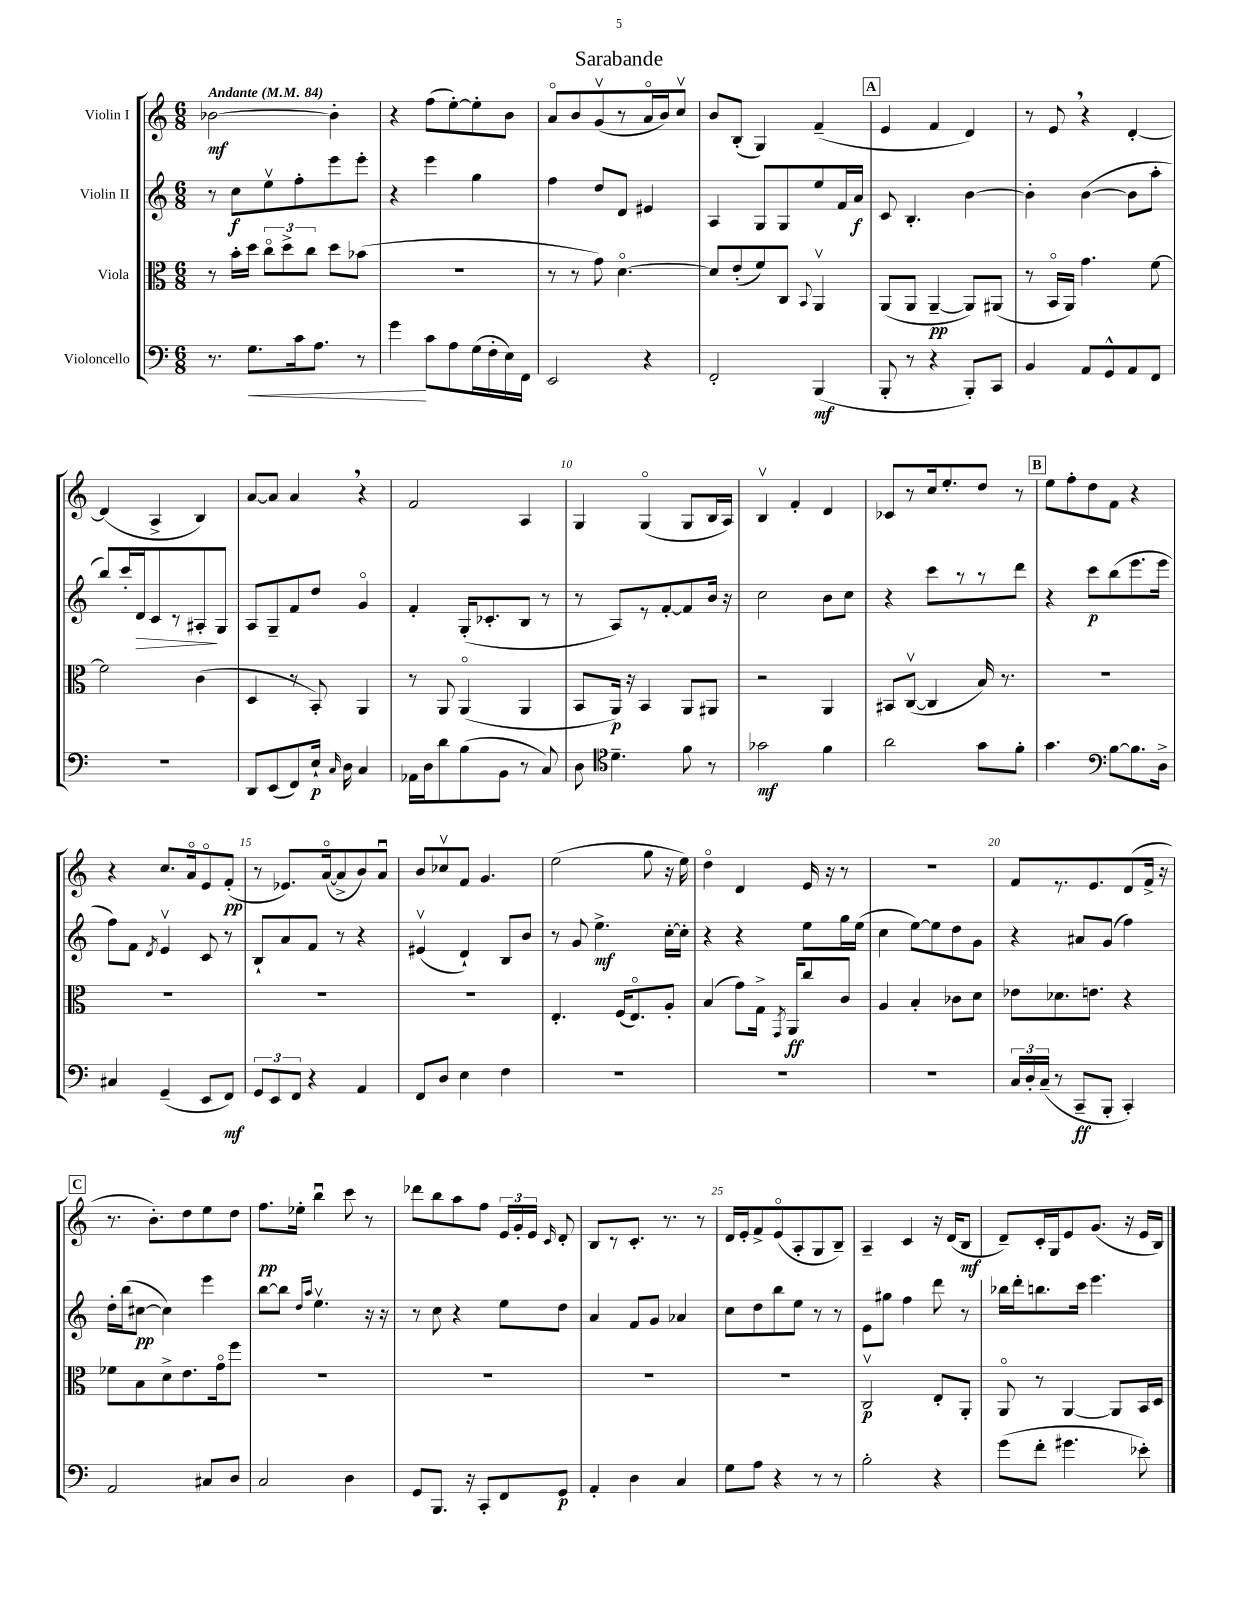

**kern	**kern	**kern	**kern
*staff4	*staff3	*staff2	*staff1
*clefF4	*clefC3	*clefG2	*clefG2
*k[]	*k[]	*k[]	*k[]
*M6/8	*M6/8	*M6/8	*M6/8
*MM84	*MM84	*MM84	*MM84
8.r	8r	8r	[2b-
.	16b'	8cc	.
8.G	16dd	.	.
.	12cco	8eev	.
.	12dd^	.	.
16c	.	8ff'	.
.	12cc	.	.
8.A	.	.	.
.	8dd	8eee	4b-']
8r	(8b-	8eee'	.
=	=	=	=
4g	2.r	4r	4r
8c	.	4eee	(8ff
8A	.	.	[8ee')
(16G	.	4gg	8ee']
16F'	.	.	.
16E)	.	.	8b
16FF	.	.	.
=	=	=	=
2EE	8r	4ff	8ao
.	8r	.	8b
.	8g)	8dd	(8gv
.	[4.do	8d	8r
4r	.	4e#	16ao
.	.	.	16b)
.	.	.	8ccv
=	=	=	=
2FF'	8d]	4A	8b
.	(8e'	.	(8B'
.	8f)	8G	4G)
.	8C	8G	.
.	8qqBB	.	.
(4BBB	4AAv	8ee	(4f~
.	.	16f	.
.	.	16a	.
=	=	=	=
8BBB'	(8AA	8c	4e
8r	8AA	4.B'	.
4r	[4AA~	.	4f
8BBB')	8AA])	[4b	4d)
8CC	(8AA#	.	.
=	=	=	=
4BB	8r	4b']	8r
.	16BBo	.	8e
.	16AA)	.	.
8AA	4.g	([4b	4r
8GG^^	.	.	.
8AA	.	8b]	[4d'
8FF	[8f	8aa'	.
=	=	=	=
2.r	2f]	8bb)	(4d]
.	.	16ccc'	.
.	.	16d	.
.	.	8c	4A^
.	.	8r	.
.	(4c	8A#'	4B)
.	.	8G	.
=	=	=	=
8DD	4D	8A	[8a
(8EE	.	8G~	8a]
8FF)	8r	8f	4a
16E`	8BB')	8dd	.
16qqC	.	.	.
16D	.	.	.
4C	4AA	4go	4r
=	=	=	=
16AA-	8r	4f'	2f
16D	.	.	.
8d	8AA	.	.
(8B	(4AAo	(16G'	.
.	.	8.c-'	.
8BB	.	.	.
8r	4AA	8B	4A
8C)	.	8r	.
=	=	=	=
8D	8BB	8r	4G
*clefC4	*	*	*
4.d~	16AA)	8A)	.
.	16r	.	.
.	4BB	8r	(4Go
.	.	[8f'	.
8f	8AA	8f]	8G
8r	8AA#	16b	16B
.	.	16r	16A)
=	=	=	=
2g-	2r	2cc	4Bv
.	.	.	4f'
4f	4AA	8b	4d
.	.	8cc	.
=	=	=	=
2a	8BB#	4r	8c-
.	([8Cv	.	8r
.	4C]	8ccc	16cc
.	.	.	8.ee'
.	.	8r	.
8g	16B)	8r	8dd
.	8.r	.	.
8f'	.	8ddd	8r
=	=	=	=
4.g	2.r	4r	8ee
.	.	.	8ff'
.	.	8ccc	8dd
*clefF4	*	*	*
[8B	.	(8bb	8f
8.B]	.	8.eee	4r
16D^	.	16eee	.
=	=	=	=
4C#	2.r	8ff)	4r
.	.	8f	.
.	.	8qd	.
(4GG~	.	4ev	8.cc
.	.	.	16ao
8EE	.	8c	8eo
8FF)	.	8r	(8f'
=	=	=	=
12GG	2.r	8B`	8r
12EE	.	.	.
.	.	8a	8.e-)
12FF	.	.	.
4r	.	8f	.
.	.	.	([16ao
.	.	8r	8a^]
4AA	.	4r	8b)
.	.	.	8au
=	=	=	=
8FF	2.r	(4e#v	8b
8D	.	.	8cc-v
4E	.	4d`)	8f
.	.	.	4.g
4F	.	8B	.
.	.	8b	.
=	=	=	=
2.r	4.E'	8r	(2ee
.	.	8g	.
.	.	4.ee^	.
.	(16F	.	.
.	8.Eo)	.	.
.	.	.	8gg
.	8A'	[16cc'	16r
.	.	16cc']	16ee)
=	=	=	=
2.r	(4B	4r	4ddo
.	8g)	4r	4d
.	16G^	.	.
.	8qGG	.	.
.	16AA	.	.
.	8cc	8ee	16e
.	.	.	16r
.	8c	16gg	8r
.	.	(16ee	.
=	=	=	=
2.r	4A	4cc	2.r
.	4B'	[8ee)	.
.	.	8ee]	.
.	8c-	8dd	.
.	8d	8g	.
=	=	=	=
24C	8e-	4r	8f
24D'	.	.	.
(24C~	.	.	.
8r	8.d-	.	8.r
8CC~	.	8a#	.
.	8.e	.	8.e
8BBB'	.	(8g	.
4CC')	4r	4ff)	(8d
.	.	.	16f^
.	.	.	16r
=	=	=	=
2AA	8f-	16dd'	8.r
.	.	(16bb	.
.	8B	[8cc#	.
.	.	.	8.b')
.	8d^	4cc#])	.
.	8.e	.	8dd
8C#	.	4eee	8ee
.	16go	.	.
8D	8ff	.	8dd
=	=	=	=
2C	2.r	[8bb	8.ff
.	.	8bb]	.
.	.	.	16ee-'
.	.	16qqdd	.
.	.	16qqaa	.
.	.	4.eev	4bbu
4D	.	.	8ccc
.	.	16r	8r
.	.	16r	.
=	=	=	=
8GG	2.r	8r	8ddd-
8.BBB	.	8cc	8bb
.	.	4r	8aa
16r	.	.	.
8CC'	.	.	8ff
8FF	.	8ee	24e
.	.	.	24g'
.	.	.	24e
.	.	.	16qqc
8GG	.	8dd	8d'
=	=	=	=
4AA'	2.r	4a	8B
.	.	.	8r
4D	.	8f	8.c'
.	.	8g	.
.	.	.	8.r
4C	.	4a-	.
.	.	.	8r
=	=	=	=
8G	2.r	8cc	16d
.	.	.	16e'
8A	.	8dd	8f^
4r	.	8bb	(8eo
.	.	8ee	8A'
8r	.	8r	8G
8r	.	8r	8B~)
=	=	=	=
2B'	2Cv	8e	4A~
.	.	8gg#	.
.	.	4ff	4c
4r	8E'	8ddd	16r
.	.	.	(16d
.	8AA'	8r	8B
=	=	=	=
(8g	8AAo	16bb-	8d~)
.	.	16ddd'	.
8f'	8r	8.bb	16c'
.	.	.	16G
4.g#	[4AA	.	8e
.	.	16ccc	.
.	.	4.eee	(8.g
.	8AA]	.	.
.	.	.	16r
8e-')	16BB	.	16e
.	16D	.	16B)
==	==	==	==
*-	*-	*-	*-
